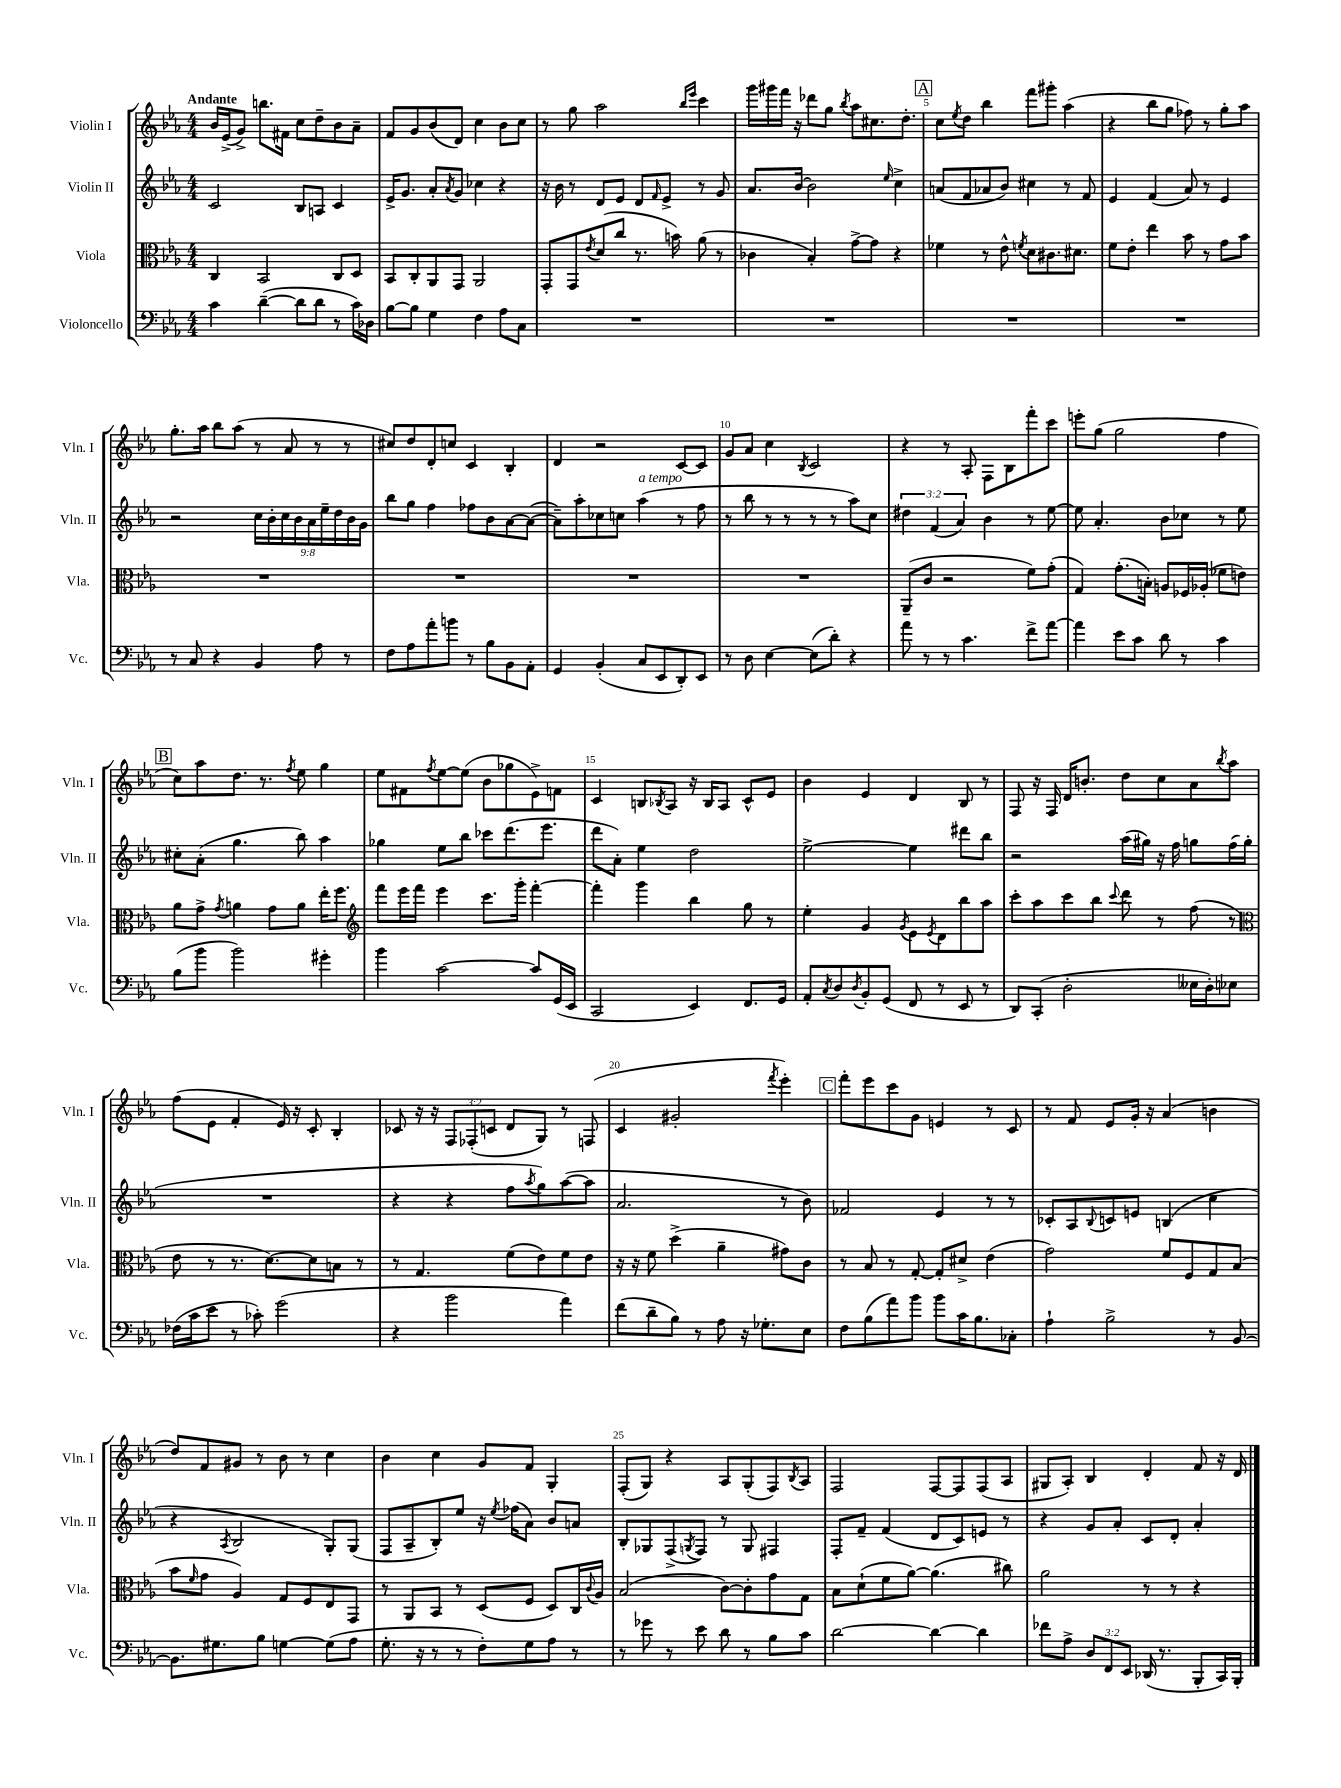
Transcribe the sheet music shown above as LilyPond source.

<<
\new StaffGroup <<
\new Staff = "s0" \with { instrumentName = "Violin I" shortInstrumentName = "Vln. I" } {
    \clef treble \key ees \major \numericTimeSignature \time 4/4 \override Staff.TupletNumber.text = #tuplet-number::calc-fraction-text \tempo "Andante"
    bes'16 ees'16->( g'8->) b''8. fis'16 c''8 d''8-- bes'8 aes'8-- |
    f'8 g'8 bes'8( d'8) c''4 bes'8 c''8 |
    r8 g''8 aes''2 \grace { bes''16 ees'''16 } c'''4 |
    g'''16 gis'''16 f'''16 r16 des'''8 g''8 \acciaccatura { bes''8 } aes''8 cis''8. d''8.-. |
    \mark \markup { \box "A" } c''8 \acciaccatura { ees''8 } d''8 bes''4 f'''8 gis'''8-. aes''4( |
    r4 bes''8 g''8 fes''8) r8 g''8-. aes''8 |
    g''8.-. aes''16 bes''8 aes''8( r8 aes'8 r8 r8 |
    cis''8) d''8 d'8-. c''8 c'4 bes4-. |
    d'4 r2 c'8~ c'8 |
    g'8 aes'8 c''4 \acciaccatura { bes8 } c'2 |
    r4 r8 aes8-. f8 bes8 f'''8-. c'''8 |
    e'''8-. g''8( g''2 f''4 |
    \mark \markup { \box "B" } c''8) aes''8 d''8. r8. \acciaccatura { f''8 } ees''8 g''4 |
    ees''8 fis'8 \acciaccatura { f''8 } ees''8~ ees''8( bes'8 ges''8 ees'8->) f'8 |
    c'4 b8 \acciaccatura { bes8 } aes8 r16 bes16 aes8 c'8-^ ees'8 |
    bes'4 ees'4 d'4 bes8 r8 |
    f8 r16 f16 d'16 b'8.-. d''8 c''8 aes'8 \acciaccatura { bes''8 } aes''8 |
    f''8( ees'8 f'4-. ees'16) r16 c'8-. bes4-. |
    ces'8 r16 r16 \tuplet 3/2 { f8 fes8-.( c'8 } d'8 g8) r8 f8( |
    c'4 gis'2-. \acciaccatura { f'''8 } ees'''4-.) |
    \mark \markup { \box "C" } f'''8-. ees'''8 c'''8 g'8 e'4 r8 c'8 |
    r8 f'8 ees'8 g'16-. r16 aes'4( b'4 |
    d''8) f'8 gis'8 r8 bes'8 r8 c''4 |
    bes'4 c''4 g'8 f'8 g4-. |
    f8-.( g8) r4 aes8 g8-.( f8) \acciaccatura { bes8 } aes8 |
    f2 f8~ f8 f8( aes8 |
    gis8 aes8-.) bes4 d'4-. f'8 r16 d'16 \bar "|." |
}
\new Staff = "s1" \with { instrumentName = "Violin II" shortInstrumentName = "Vln. II" } {
    \clef treble \key ees \major \numericTimeSignature \time 4/4 \override Staff.TupletNumber.text = #tuplet-number::calc-fraction-text
    c'2 bes8 a8 c'4 |
    ees'16-> g'8. aes'8-. \acciaccatura { aes'8 } g'8 ces''4 r4 |
    r16 bes'16 r8 d'8 ees'8 d'8 \grace { f'16 } ees'8-> r8 g'8 |
    aes'8. bes'16~ bes'2 \grace { ees''16 } c''4-> |
    \mark \markup { \box "A" } a'8( f'8 aes'8 bes'8) cis''4 r8 f'8 |
    ees'4 f'4( aes'8) r8 ees'4 |
    r2 \tuplet 9/8 { c''16 bes'16-. c''16 bes'16 aes'16 ees''16-- d''16 bes'16 g'16 } |
    bes''8 g''8 f''4 fes''8 bes'8 aes'8~ aes'8~( |
    aes'8--) aes''8-. ces''8 c''8 aes''4^\markup { \italic "a tempo" }( r8 f''8 |
    r8 bes''8 r8 r8 r8 r8 aes''8) c''8 |
    \tuplet 3/2 { dis''4 f'4( aes'4) } bes'4 r8 ees''8~ |
    ees''8 aes'4.-. bes'8 ces''8 r8 ees''8 |
    \mark \markup { \box "B" } cis''8-. aes'8-.( g''4. bes''8) aes''4 |
    ges''4 ees''8 bes''8 ces'''8 d'''8.( ees'''8. |
    d'''8 aes'8-.) ees''4 d''2 |
    ees''2~-> ees''4 dis'''8 bes''8 |
    r2 aes''16( gis''16) r16 f''16 g''8 f''16( g''16-. |
    R1 |
    r4 r4 f''8 \acciaccatura { aes''8 } g''8) aes''8~( aes''8 |
    aes'2. r8 bes'8) |
    \mark \markup { \box "C" } fes'2 ees'4 r8 r8 |
    ces'8-. aes8 \appoggiatura { bes8 } c'8 e'8 b4( c''4 |
    r4 \acciaccatura { aes8 } bes2 g8-.) g8( |
    f8 aes8-- bes8-.) ees''8 r16 \acciaccatura { ees''8 } fes''16( aes'8) bes'8 a'8 |
    bes8-. ges8 f8->( \acciaccatura { g8 } f8) r8 g8 fis4 |
    f8-. f'8-- f'4( d'8 c'8) e'8 r8 |
    r4 g'8 aes'8-. c'8 d'8-. aes'4-. \bar "|." |
}
\new Staff = "s2" \with { instrumentName = "Viola" shortInstrumentName = "Vla." } {
    \clef alto \key ees \major \numericTimeSignature \time 4/4
    c4 bes,2 c8 d8 |
    bes,8 c8-. aes,8 g,8 aes,2 |
    g,8-. g,8 \acciaccatura { ees'8 } d'8( c''8 r8. b'16) aes'8( r8 |
    ces'4 bes4-.) g'8~-> g'8 r4 |
    \mark \markup { \box "A" } fes'4 r8 ees'8-^ \acciaccatura { f'8 } d'8 cis'8. dis'8. |
    f'8 ees'8-. ees''4 bes'8 r8 g'8 bes'8 |
    R1 |
    R1 |
    R1 |
    R1 |
    aes,8--( c'8 r2 f'8) g'8-.( |
    g4) g'8.-.( b16-.) a8 fes16 aes16-.( fes'8 e'8) |
    \mark \markup { \box "B" } aes'8 g'8-> \acciaccatura { g'8 } a'4 g'8 a'8 ees''16-. f''8. |
    \clef treble f'''8 ees'''16 f'''16 ees'''4 c'''8. g'''16-. f'''4~-. |
    f'''4-. g'''4 bes''4 g''8 r8 |
    ees''4-. g'4 \acciaccatura { g'8 } ees'8 \acciaccatura { ees'8 } d'8 bes''8 aes''8 |
    c'''8-. aes''8 c'''8 bes''8 \appoggiatura { c'''8 } d'''8 r8 f''8( r8 |
    \clef alto ees'8 r8 r8. d'8.~) d'8 b8 r8 |
    r8 g4. f'8( ees'8) f'8 ees'8 |
    r16 r16 f'8 d''4->( aes'4-- gis'8) c'8 |
    \mark \markup { \box "C" } r8 bes8 r8 g8~-. g8-. dis'8-> ees'4( |
    g'2) f'8 f8 g8 bes8( |
    bes'8 \grace { f'16 } g'8 aes4) g8 f8 ees8 g,8 |
    r8 aes,8 bes,8 r8 d8( f8 d8) c16 \appoggiatura { c'8 } aes16 |
    bes2( c'8~) c'8-. g'8 g8 |
    bes8 d'8-!( f'8 aes'8~) aes'4.( cis''8) |
    aes'2 r8 r8 r4 \bar "|." |
}
\new Staff = "s3" \with { instrumentName = "Violoncello" shortInstrumentName = "Vc." } {
    \clef bass \key ees \major \numericTimeSignature \time 4/4 \override Staff.TupletNumber.text = #tuplet-number::calc-fraction-text
    c'4 d'4~--( d'8 d'8 r8 c'16) des16 |
    bes8~ bes8 g4 f4 aes8 c8 |
    R1 |
    R1 |
    \mark \markup { \box "A" } R1 |
    R1 |
    r8 c8 r4 bes,4 aes8 r8 |
    f8 aes8 aes'8-. b'8 r8 bes8 bes,8 aes,8-. |
    g,4 bes,4-.( c8 ees,8 d,8-.) ees,8 |
    r8 d8 ees4~ ees8( d'8-.) r4 |
    aes'8 r8 r8 c'4. f'8-> aes'8~ |
    aes'4 ees'8 c'8 d'8 r8 c'4 |
    \mark \markup { \box "B" } bes8( bes'8 bes'2) gis'4-. |
    bes'4 c'2~ c'8 g,16( ees,16 |
    c,2 ees,4) f,8. g,16 |
    aes,8-. \acciaccatura { c8 } d8 \acciaccatura { d8 } bes,8-. g,8( f,8 r8 ees,8 r8 |
    d,8) c,8-.( d2-. eeses16 d16-.) ees8 |
    fes16( c'16 ees'8 r8 ces'8-.) g'2( |
    r4 bes'2 aes'4) |
    f'8( d'8-- bes8) r8 aes8 r16 ges8.-. ees8 |
    \mark \markup { \box "C" } f8 bes8( aes'8) bes'8 bes'8 c'16 bes8. ces8-. |
    aes4-! bes2-> r8 bes,8~ |
    bes,8. gis8. bes8 g4~ g8( aes8 |
    g8.-. r16 r8 r8 f8-.) g8 aes8 r8 |
    r8 ges'8 r8 ees'8 d'8 r8 bes8 c'8 |
    d'2~ d'4~ d'4 |
    fes'8 aes8-> \tuplet 3/2 { d8 f,8 ees,8 } des,16( r8. bes,,8-. c,16) bes,,16-. \bar "|." |
}
>>
>>
\layout { \context { \Score \override BarNumber.break-visibility = ##(#f #t #t) barNumberVisibility = #(every-nth-bar-number-visible 5) } }
